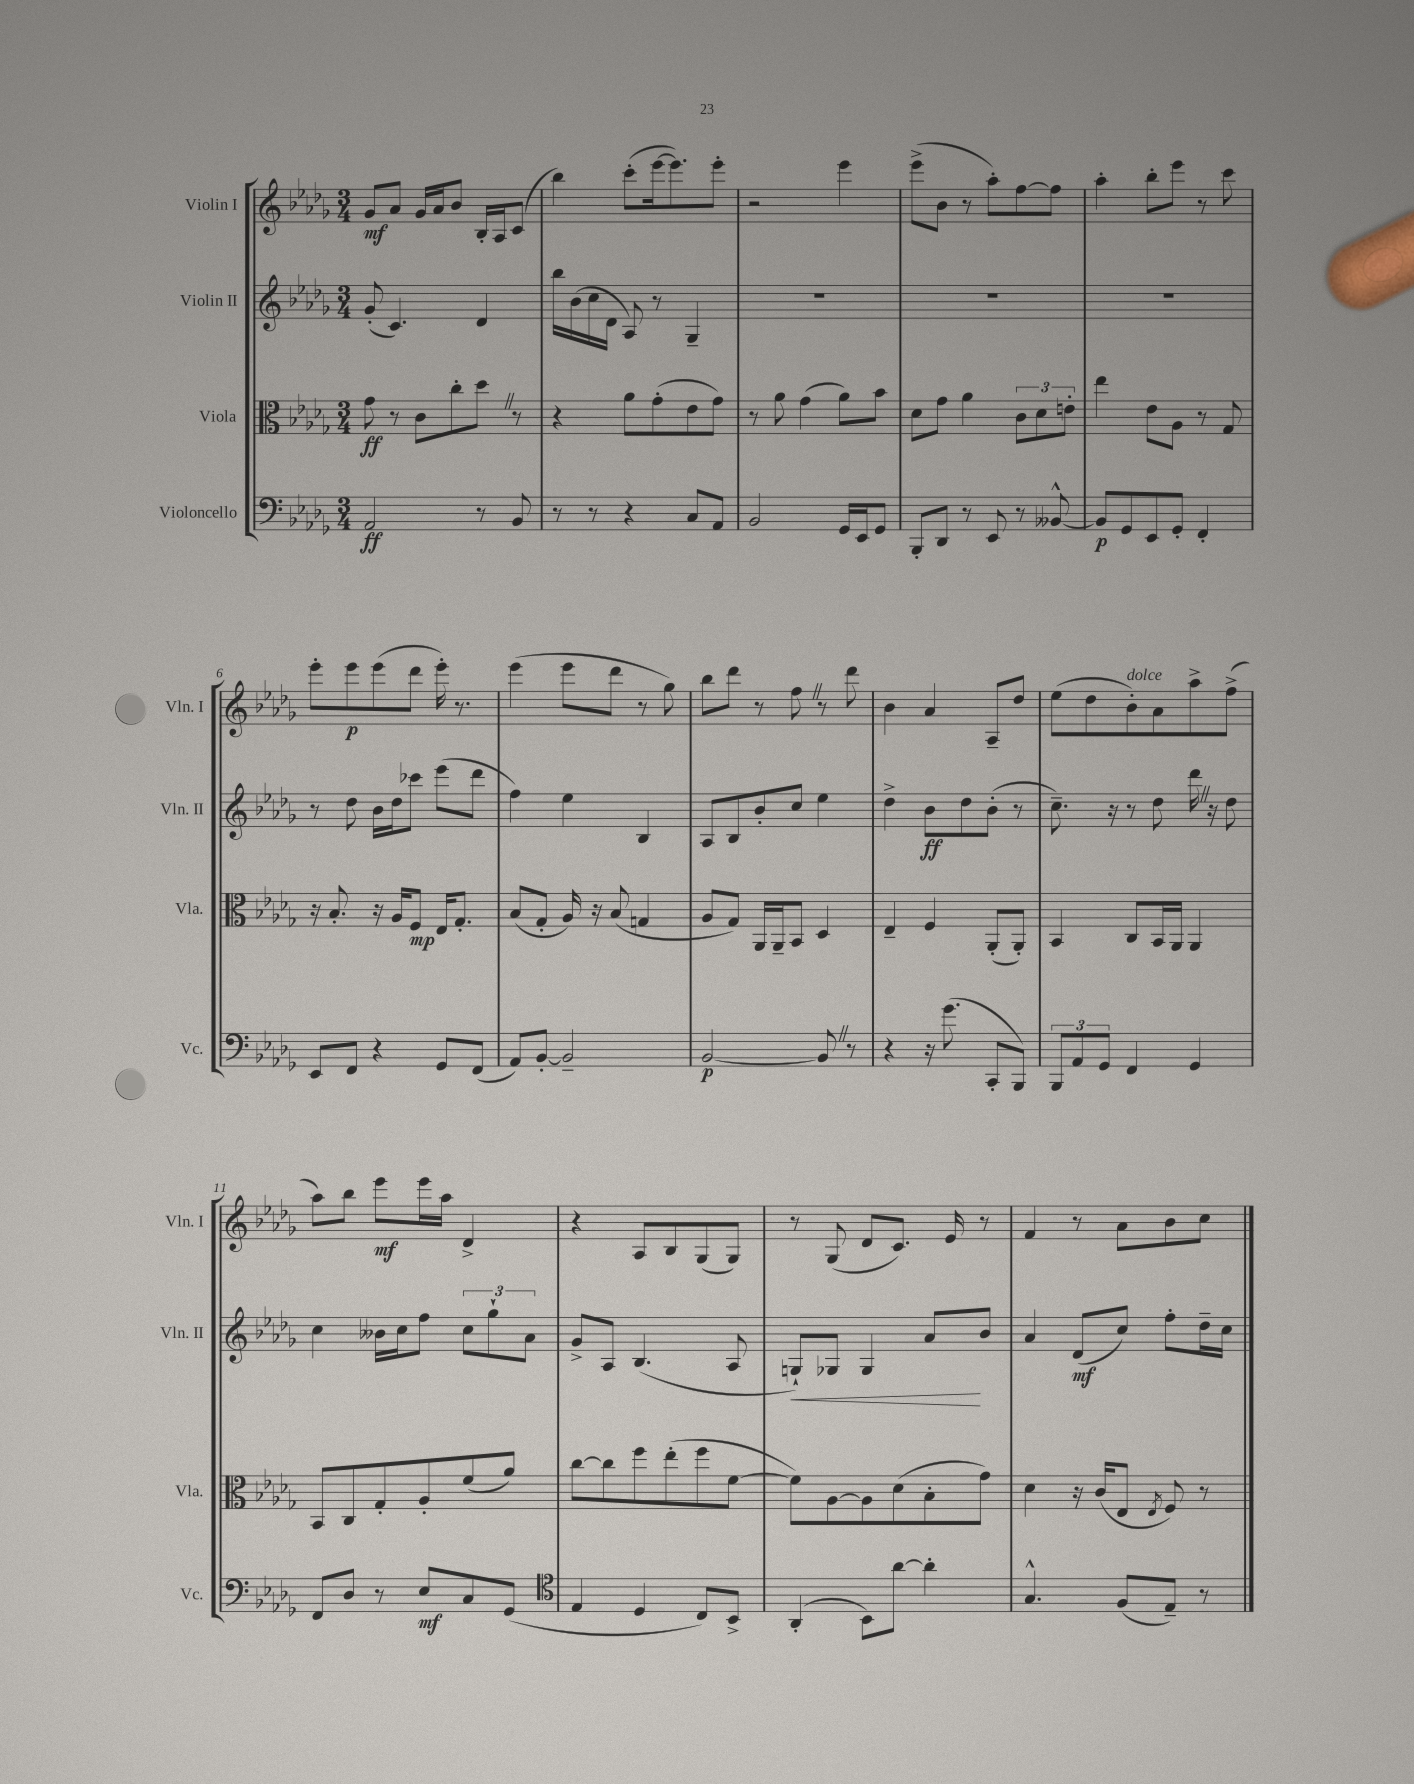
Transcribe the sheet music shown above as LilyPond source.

<<
\new StaffGroup <<
\new Staff = "s0" \with { instrumentName = "Violin I" shortInstrumentName = "Vln. I" } {
    \clef treble \key des \major \numericTimeSignature \time 3/4
    ges'8\mf aes'8 ges'16 aes'16 bes'8 bes16-. aes16 c'8( |
    bes''4) c'''8-.( ees'''16~ ees'''8.) ees'''8-. |
    r2 ees'''4 |
    ees'''8->( bes'8 r8 aes''8-.) f''8~ f''8 |
    aes''4-. bes''8-. ees'''8 r8 c'''8 |
    ees'''8-. ees'''8\p ees'''8( des'''8 ees'''16-.) r8. |
    ees'''4( ees'''8 des'''8 r8 ges''8) |
    bes''8 des'''8 r8 f''8 \once \override BreathingSign.text = \markup { \musicglyph "scripts.caesura.straight" } \breathe r8 des'''8 |
    bes'4 aes'4 aes8-- des''8 |
    ees''8( des''8 bes'8-.^\markup { \italic "dolce" }) aes'8 aes''8-> f''8->( |
    aes''8) bes''8 ees'''8\mf ees'''16 aes''16 des'4-> |
    r4 aes8 bes8 ges8( ges8) |
    r8 ges8( des'8 c'8.) ees'16 r8 |
    f'4 r8 aes'8 bes'8 c''8 \bar "|." |
}
\new Staff = "s1" \with { instrumentName = "Violin II" shortInstrumentName = "Vln. II" } {
    \clef treble \key des \major \numericTimeSignature \time 3/4
    ges'8-.( c'4.) des'4 |
    bes''16 bes'16( c''16 des'16 aes8) r8 ges4-- |
    R2. |
    R2. |
    R2. |
    r8 des''8 bes'16 des''16 ces'''8 ees'''8( des'''8 |
    f''4) ees''4 bes4 |
    aes8 bes8 bes'8-. c''8 ees''4 |
    des''4-> bes'8\ff des''8 bes'8-.( r8 |
    c''8.--) r16 r8 des''8 des'''16 \once \override BreathingSign.text = \markup { \musicglyph "scripts.caesura.straight" } \breathe r16 des''8 |
    c''4 beses'16 c''16 f''8 \tuplet 3/2 { c''8 ges''8-! aes'8 } |
    ges'8-> aes8 bes4.( aes8 |
    g8-!\<) ges8 ges4 aes'8\! bes'8 |
    aes'4 des'8\mf( c''8) f''8-. des''16-- c''16 \bar "|." |
}
\new Staff = "s2" \with { instrumentName = "Viola" shortInstrumentName = "Vla." } {
    \clef alto \key des \major \numericTimeSignature \time 3/4
    ges'8\ff r8 c'8 c''8-. des''8 \once \override BreathingSign.text = \markup { \musicglyph "scripts.caesura.straight" } \breathe r8 |
    r4 aes'8 ges'8-.( ees'8 ges'8) |
    r8 aes'8 ges'4( aes'8) bes'8 |
    des'8 ges'8 aes'4 \tuplet 3/2 { c'8 des'8 e'8-. } |
    ees''4 ees'8 aes8 r8 ges8 |
    r16 bes8.-. r16 aes16 f8\mp ees16 ges8.-. |
    bes8( ges8-. aes16) r16 bes8( g4 |
    aes8 ges8) aes,16 aes,16-- bes,8 des4 |
    ees4-- f4 aes,8-.( aes,8-.) |
    bes,4 c8 bes,16 aes,16 aes,4 |
    bes,8 c8 ges8-. aes8-. f'8( aes'8) |
    c''8~ c''8 f''8 ees''8-.( f''8 f'8~ |
    f'8) aes8~ aes8 des'8( bes8-. ges'8) |
    des'4 r16 c'16( ees8 \acciaccatura { ees8 } f8) r8 \bar "|." |
}
\new Staff = "s3" \with { instrumentName = "Violoncello" shortInstrumentName = "Vc." } {
    \clef bass \key des \major \numericTimeSignature \time 3/4
    aes,2\ff r8 bes,8 |
    r8 r8 r4 c8 aes,8 |
    bes,2 ges,16 ees,16 ges,8 |
    bes,,8-. des,8 r8 ees,8 r8 beses,8~-^ |
    beses,8\p ges,8 ees,8 ges,8-. f,4-. |
    ees,8 f,8 r4 ges,8 f,8( |
    aes,8) bes,8~-. bes,2-- |
    bes,2~\p bes,8 \once \override BreathingSign.text = \markup { \musicglyph "scripts.caesura.straight" } \breathe r8 |
    r4 r16 ges'8.( c,8-. bes,,8) |
    \tuplet 3/2 { bes,,8 aes,8 ges,8 } f,4 ges,4 |
    f,8 des8 r8 ees8\mf c8 ges,8( |
    \clef tenor ees4 des4 c8) bes,8-> |
    aes,4-.( bes,8) aes'8~ aes'4-. |
    ges4.-^ f8( ees8--) r8 \bar "|." |
}
>>
>>
